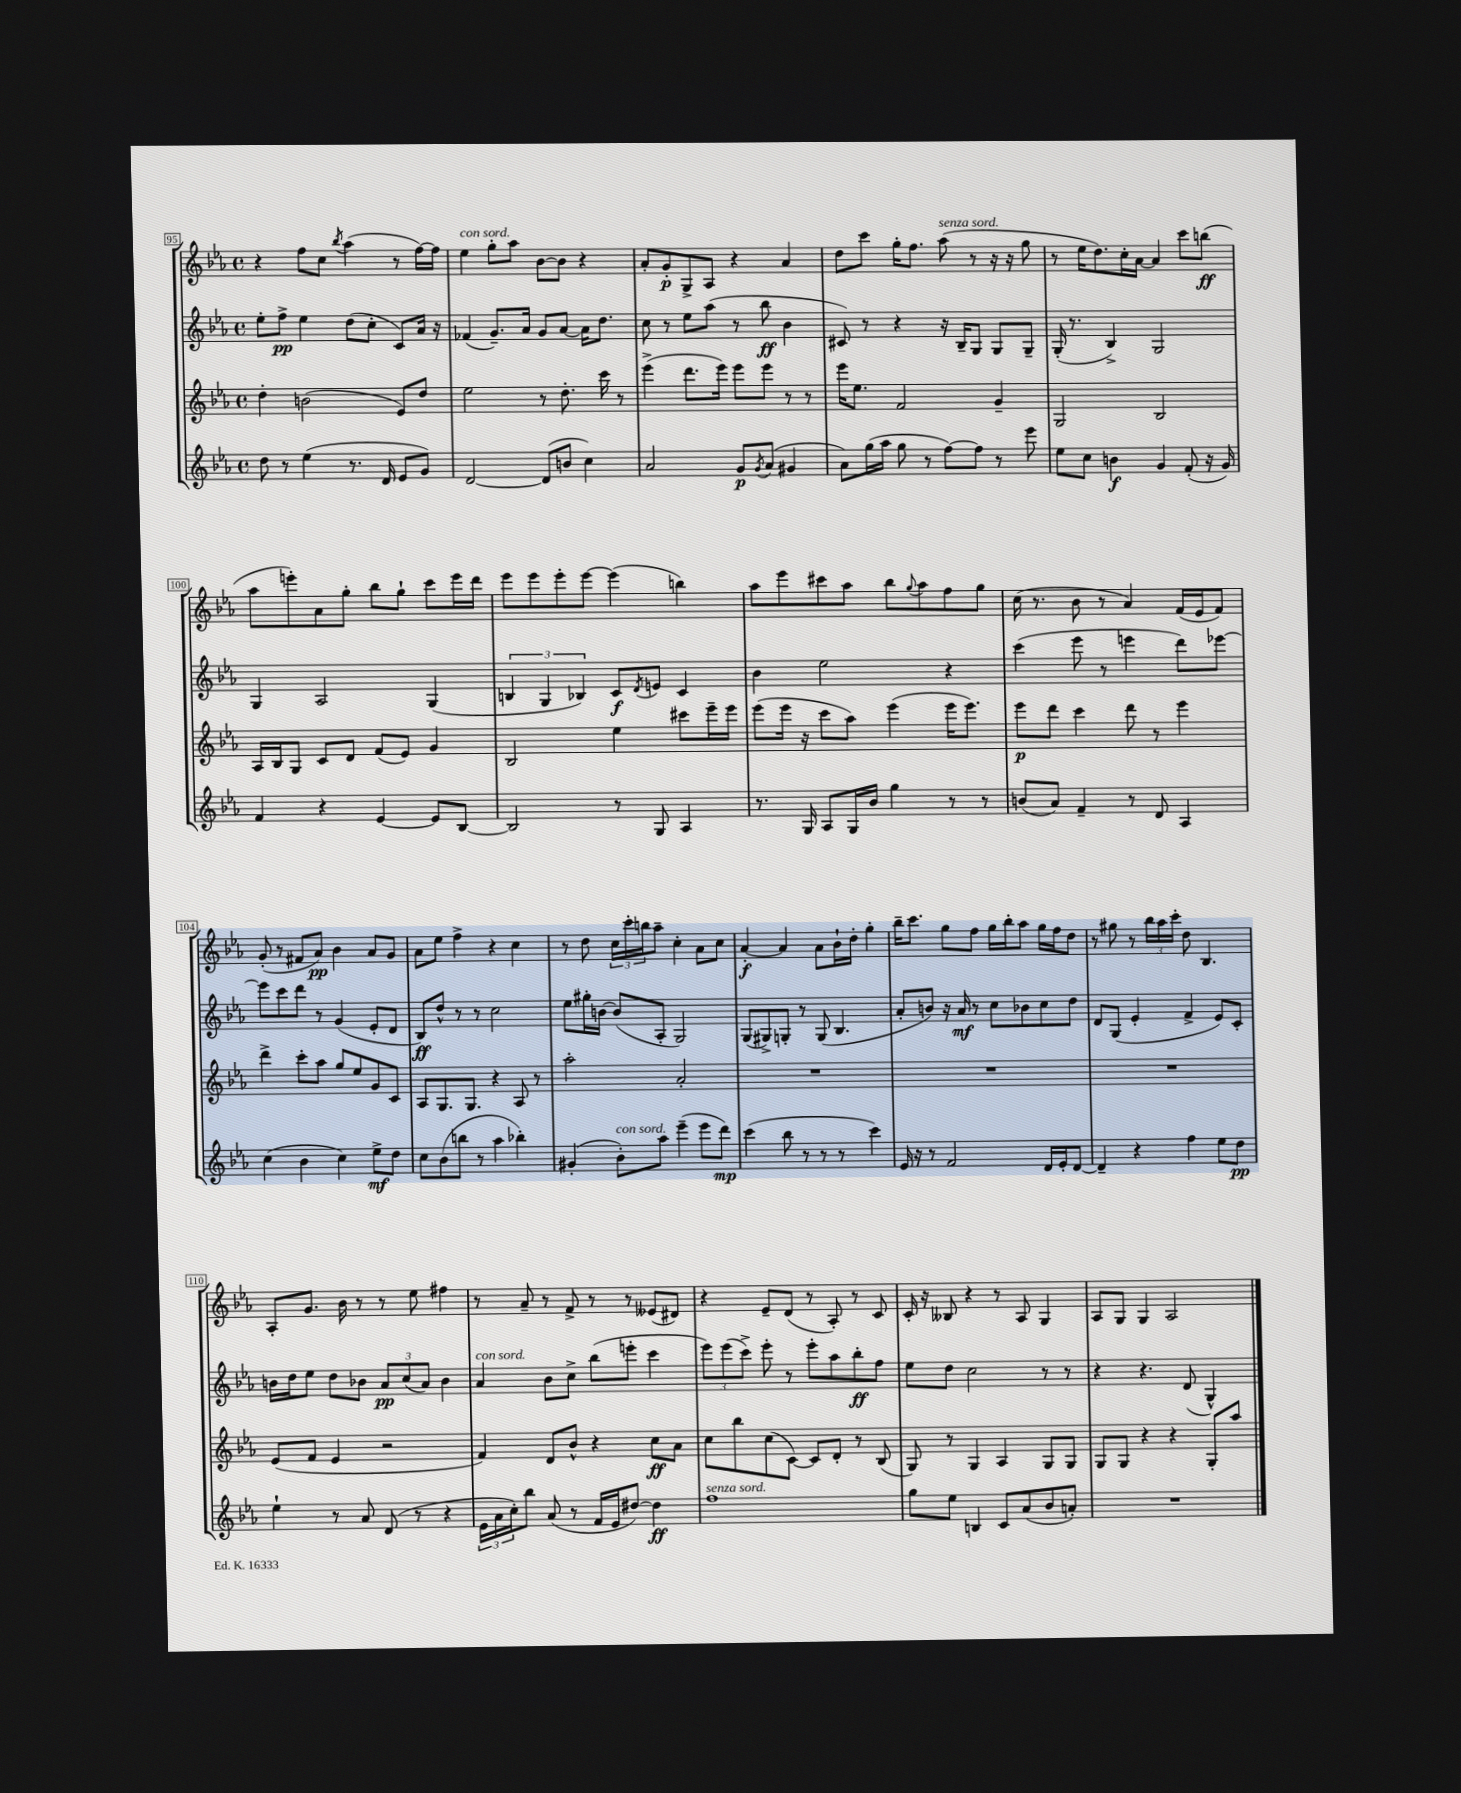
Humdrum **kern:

**kern	**dynam	**kern	**dynam	**kern	**dynam	**kern	**dynam
*part4	*part4	*part3	*part3	*part2	*part2	*part1	*part1
*staff4	*staff4	*staff3	*staff3	*staff2	*staff2	*staff1	*staff1
*clefG2	*	*clefG2	*	*clefG2	*	*clefG2	*
*k[b-e-a-]	*	*k[b-e-a-]	*	*k[b-e-a-]	*	*k[b-e-a-]	*
*M4/4	*	*M4/4	*	*M4/4	*	*M4/4	*
*met(c)	*	*met(c)	*	*met(c)	*	*met(c)	*
=95	=95	=95	=95	=95	=95	=95	=95
8dd\	.	4dd'\	.	8ee-'\L	.	4r	.
8r	.	.	.	8ff^\J	pp	.	.
(4ee-\	.	(2bn\	.	4ee-\	.	8ff\L	.
.	.	.	.	.	.	8cc\J	.
.	.	.	.	.	.	8qbb-/	.
8.r	.	.	.	(8dd\L	.	(4aa-\	.
.	.	.	.	8cc'\J	.	.	.
16d/	.	.	.	.	.	.	.
8e-/L	.	8e-/L)	.	8c/L)	.	8r	.
8g/J)	.	8dd/J	.	16a-/Jk	.	[16ff\LL)	.
.	.	.	.	16r	.	16ff\JJ]	.
=96	=96	=96	=96	=96	=96	=96	=96
!	!	!	!	!	!	!LO:TX:a:i:t=con sord.	!
[2d/	.	2ee-\	.	(4f-X/	.	4ee-\	.
.	.	.	.	8.g~/L)	.	8gg'\L	.
.	.	.	.	.	.	8aa-\J	.
.	.	.	.	16a-/Jk	.	.	.
(8d/L]	.	8r	.	8g/L	.	[8b-\L	.
8bn/J	.	8.dd'\	.	[8a-/J	.	8b-\J]	.
4cc\)	.	.	.	16a-\KL]	.	4r	.
.	.	16ccc\	.	8.dd\J	.	.	.
.	.	8r	.	.	.	.	.
=97	=97	=97	=97	=97	=97	=97	=97
2a-/	.	(4eee-^\	.	8cc\	.	8a-'/L	.
.	.	.	.	8r	.	8g'/	p
.	.	8.ddd\L	.	8ee-\L	.	8G^/	.
.	.	.	.	(8aa-\J	.	8A-/J	.
.	.	16eee-\Jk)	.	.	.	.	.
8g/L	p	8eee-\L	.	8r	.	4r	.
8qg/	.	.	.	.	.	.	.
(8a-/J	.	8eee-\J	.	8bb-\	ff	.	.
4g#X/	.	8r	.	4b-\	.	4a-/	.
.	.	8r	.	.	.	.	.
=98	=98	=98	=98	=98	=98	=98	=98
8a-\L)	.	16eee-\KL	.	8c#X/)	.	8dd\L	.
.	.	8.ee-\J	.	.	.	.	.
(16gg\L	.	.	.	8r	.	8ccc\J	.
16aa-\JJ	.	.	.	.	.	.	.
8gg\	.	2f/	.	4r	.	16gg'\KL	.
.	.	.	.	.	.	8.ff\J	.
8r	.	.	.	.	.	.	.
!	!	!	!	!	!	!LO:TX:a:i:t=senza sord.	!
[8ff\L)	.	.	.	16r	.	(8aa-\	.
.	.	.	.	16B-~/KL	.	.	.
8ff\J]	.	.	.	8G/J	.	8r	.
8r	.	4g~/	.	8G/L	.	16r	.
.	.	.	.	.	.	16r	.
8eee-\	.	.	.	8G~/J	.	8gg\	.
=99	=99	=99	=99	=99	=99	=99	=99
8ee-\L	.	2G/	.	(16G'/	.	8r	.
.	.	.	.	8.r	.	.	.
8cc\J	.	.	.	.	.	16ee-\KL	.
.	.	.	.	.	.	8.dd\)	.
4bn\	f	.	.	4B-^/)	.	.	.
.	.	.	.	.	.	16cc'\L	.
.	.	.	.	.	.	[16a-\JJ	.
4g/	.	2B-/	.	2G/	.	4a-/]	.
(8f'/	.	.	.	.	.	8ccc\L	.
16r	.	.	.	.	.	(8bbn\J	ff
16g/)	.	.	.	.	.	.	.
!!LO:LB:g=z
=100	=100	=100	=100	=100	=100	=100	=100
4f/	.	16A-/LL	.	4G/	.	8aa-\L	.
.	.	16B-/J	.	.	.	.	.
.	.	8G/J	.	.	.	8eeen'\)	.
4r	.	8c/L	.	2A-/	.	8a-\	.
.	.	8d/J	.	.	.	8gg'\J	.
[4e-/	.	(8f/L	.	.	.	8bb-\L	.
.	.	8e-/J)	.	.	.	8gg`\J	.
8e-/L]	.	4g/	.	(4G/	.	8ccc\L	.
[8B-/J	.	.	.	.	.	16eee\L	.
.	.	.	.	.	.	16ddd\JJ	.
=101	=101	=101	=101	=101	=101	=101	=101
2B-/]	.	2B-/	.	6Bn/	.	8eee-\L	.
.	.	.	.	.	.	8eee-\	.
.	.	.	.	6G/	.	.	.
.	.	.	.	.	.	8eee-'\	.
.	.	.	.	6B-X/)	.	.	.
.	.	.	.	.	.	[8eee-\J	.
8r	.	4ee-\	.	8c/L	f	(4eee-\]	.
.	.	.	.	8qd/	.	.	.
8G/	.	.	.	8en/J	.	.	.
4A-/	.	8ccc#X\L	.	4c/	.	4bbn\)	.
.	.	16eee-~\L	.	.	.	.	.
.	.	16eee-\JJ	.	.	.	.	.
=102	=102	=102	=102	=102	=102	=102	=102
8.r	.	(8eee-\L	.	4b-\	.	8aa-\L	.
.	.	16eee-\Jk	.	.	.	8eee-\	.
16G/	.	16r	.	.	.	.	.
8A-/L	.	8ccc\L	.	2ee-\	.	8ccc#X\	.
16G/L	.	8aa-\J)	.	.	.	8aa-\J	.
16b-/JJ	.	.	.	.	.	.	.
4gg\	.	(4eee-\	.	.	.	8bb-\L	.
.	.	.	.	.	.	8qqgg/	.
.	.	.	.	.	.	8aa-\	.
8r	.	16eee-\KL	.	4r	.	8ff\	.
.	.	8.eee-\J)	.	.	.	.	.
8r	.	.	.	.	.	8gg\J	.
=103	=103	=103	=103	=103	=103	=103	=103
(8bn/L	.	8eee-\L	p	(4ccc\	.	(16cc\	.
.	.	.	.	.	.	8.r	.
8a-/J)	.	8ddd\J	.	.	.	.	.
4f~/	.	4ccc\	.	8eee-\	.	8b-\	.
.	.	.	.	8r	.	8r	.
8r	.	8ddd\	.	4eeen\	.	4a-/)	.
8d/	.	8r	.	.	.	.	.
4A-/	.	4eee-\	.	8ddd\L)	.	(16f/LL	.
.	.	.	.	.	.	16e-/J	.
.	.	.	.	[8eee-X\J	.	8f/J)	.
!!LO:LB:g=z
=104	=104	=104	=104	=104	=104	=104	=104
(4cc\	.	4ddd^\	.	8eee-\L]	.	(8g'/	.
.	.	.	.	8ccc\	.	8r	.
4b-\	.	8ccc'\L	.	8ddd\J	.	8f#X/L	.
.	.	8aa-\J	.	8r	.	8a-/J)	pp
4cc\)	.	8gg/L	.	(4g/	.	4b-\	.
.	.	8ee-/	.	.	.	.	.
8ee-^\L	mf	8g/	.	8e-'/L	.	8a-/L	.
8dd\J	.	8c/J	.	8d/J	.	8g/J	.
=105	=105	=105	=105	=105	=105	=105	=105
8cc\L	.	8A-/L	.	8B-/L)	ff	8a-\L	.
(8b-\	.	8.G/	.	8dd^^/J	.	8ee-\J	.
8bbn\J	.	.	.	8r	.	4ff^\	.
.	.	8.G/J	.	.	.	.	.
8r	.	.	.	8r	.	.	.
4aa-\	.	4r	.	2cc\	.	4r	.
4bb-X'\)	.	8A-/	.	.	.	4cc\	.
.	.	8r	.	.	.	.	.
=106	=106	=106	=106	=106	=106	=106	=106
(4g#X'/	.	2aa-'\	.	8ee-\L	.	8r	.
.	.	.	.	16gg#X'\L	.	8dd\	.
.	.	.	.	[16bn\JJ	.	.	.
!LO:TX:a:i:t=con sord.	!	!	!	!	!	!	!
8b-'\L)	.	.	.	(8b/L]	.	24cc\LL	.
.	.	.	.	.	.	24ccc'\	.
.	.	.	.	.	.	24bbn\J	.
8aa-\J	.	.	.	8A-'/J	.	8aa-~\J	.
(4eee-~\	.	2a-'/	.	2G/)	.	4cc'\	.
8eee-\L	.	.	.	.	.	8a-\L	.
8ddd\J)	mp	.	.	.	.	8cc\J	.
=107	=107	=107	=107	=107	=107	=107	=107
(4ccc\	.	1r	.	(8G/L	.	[4a-'/	f
.	.	.	.	8G#X^/)	.	.	.
8bb-\	.	.	.	8Gn'/J	.	4a-/]	.
8r	.	.	.	8r	.	.	.
8r	.	.	.	(8G/	.	8a-\L	.
8r	.	.	.	4.B-/	.	16b-`\L	.
.	.	.	.	.	.	16dd'\JJ	.
4ccc\)	.	.	.	.	.	4gg'\	.
=108	=108	=108	=108	=108	=108	=108	=108
16e-/	.	1r	.	8a-'/L	.	16bb-~\KL	.
16r	.	.	.	.	.	8.ccc\J	.
8r	.	.	.	8bn/J)	.	.	.
2f/	.	.	.	16r	.	8gg\L	.
.	.	.	.	16a-/	mf	.	.
.	.	.	.	8r	.	8ff\J	.
.	.	.	.	8cc\L	.	16gg\LL	.
.	.	.	.	.	.	16bb-'\J	.
.	.	.	.	8b-X\	.	8aa-\J	.
16d/LL	.	.	.	8cc\	.	16gg\LL	.
16e-'/J	.	.	.	.	.	16ff\J	.
[8d/J	.	.	.	8dd\J	.	8dd\J	.
=109	=109	=109	=109	=109	=109	=109	=109
4d~/]	.	1r	.	8d/L	.	8r	.
.	.	.	.	(8G/J	.	8gg#X\	.
4r	.	.	.	4e-'/	.	8r	.
.	.	.	.	.	.	24bb-\LL	.
.	.	.	.	.	.	24aa-\	.
.	.	.	.	.	.	24ccc'\JJ	.
4ff\	.	.	.	4f^/	.	8dd\	.
.	.	.	.	.	.	4.B-/	.
8ee-\L	.	.	.	8e-/L)	.	.	.
8dd\J	pp	.	.	8c'/J	.	.	.
!!LO:LB:g=z
=110	=110	=110	=110	=110	=110	=110	=110
4ee-`\	.	(8e-/L	.	16bn\LL	.	8A-'/L	.
.	.	.	.	16dd\J	.	.	.
.	.	8f/J	.	8ee-\J	.	8.g/J	.
8r	.	4e-/	.	8dd\L	.	.	.
.	.	.	.	.	.	16b-\	.
8a-/	.	.	.	8b-X\J	.	8r	.
(8d/	.	2r	.	12a-/L	pp	8r	.
.	.	.	.	(12cc/	.	.	.
8r	.	.	.	.	.	8ee-\	.
.	.	.	.	12a-/J)	.	.	.
4r	.	.	.	4b-\	.	4ff#X\	.
=111	=111	=111	=111	=111	=111	=111	=111
!	!	!	!	!LO:TX:a:i:t=con sord.	!	!	!
24e-\LL	.	4f/)	.	4a-/	.	8r	.
24a-\	.	.	.	.	.	.	.
24cc'\J)	.	.	.	.	.	.	.
8bb-\J	.	.	.	.	.	8a-~/	.
(8a-/	.	8d/L	.	8b-\L	.	8r	.
8r	.	8b-^^/J	.	8cc^\J	.	8f^/	.
16f/LL	.	4r	.	(8bb-\L	.	8r	.
16e-/J	.	.	.	.	.	.	.
[8dd#X/J)	.	.	.	8eeen'\J	.	8r	.
4dd#\]	ff	8cc\L	ff	4ccc\	.	(8e--X/L	.
.	.	8a-\J	.	.	.	8d#X/J)	.
=112	=112	=112	=112	=112	=112	=112	=112
!LO:TX:a:i:t=senza sord.	!	!	!	!	!	!	!
1ff	.	8cc\L	.	12eee-\L)	.	4r	.
.	.	.	.	(12eee-\	.	.	.
.	.	8bb-\	.	.	.	.	.
.	.	.	.	12ccc^\J)	.	.	.
.	.	(8cc\	.	8eee-'\	.	8e-~/L	.
.	.	[8c\J)	.	8r	.	(8d/J	.
.	.	8c/L]	.	8eee-'\L	.	8r	.
.	.	8d'/J	.	8aa-\	.	8A-'/)	.
.	.	8r	.	8bb-'\	ff	8r	.
.	.	(8B-/	.	8ff\J	.	8c/	.
=113	=113	=113	=113	=113	=113	=113	=113
8gg\L	.	8G/)	.	8ee-\L	.	16c'/	.
.	.	.	.	.	.	16r	.
8ee-\J	.	8r	.	8dd\J	.	8B--X/	.
4Bn/	.	4G/	.	2cc\	.	4r	.
8c/L	.	4A-/	.	.	.	8r	.
(8a-/	.	.	.	.	.	8A-/	.
8b-/	.	8G/L	.	8r	.	4G/	.
8an'/J)	.	8G/J	.	8r	.	.	.
=114	=114	=114	=114	=114	=114	=114	=114
1r	.	8G/L	.	4r	.	8A-/L	.
.	.	8G/J	.	.	.	8G/J	.
.	.	4r	.	4.r	.	4G/	.
.	.	4r	.	.	.	2A-/	.
.	.	.	.	(8d/	.	.	.
.	.	8G'/L	.	4G^^/)	.	.	.
.	.	8aa-/J	.	.	.	.	.
==	==	==	==	==	==	==	==
*-	*-	*-	*-	*-	*-	*-	*-
